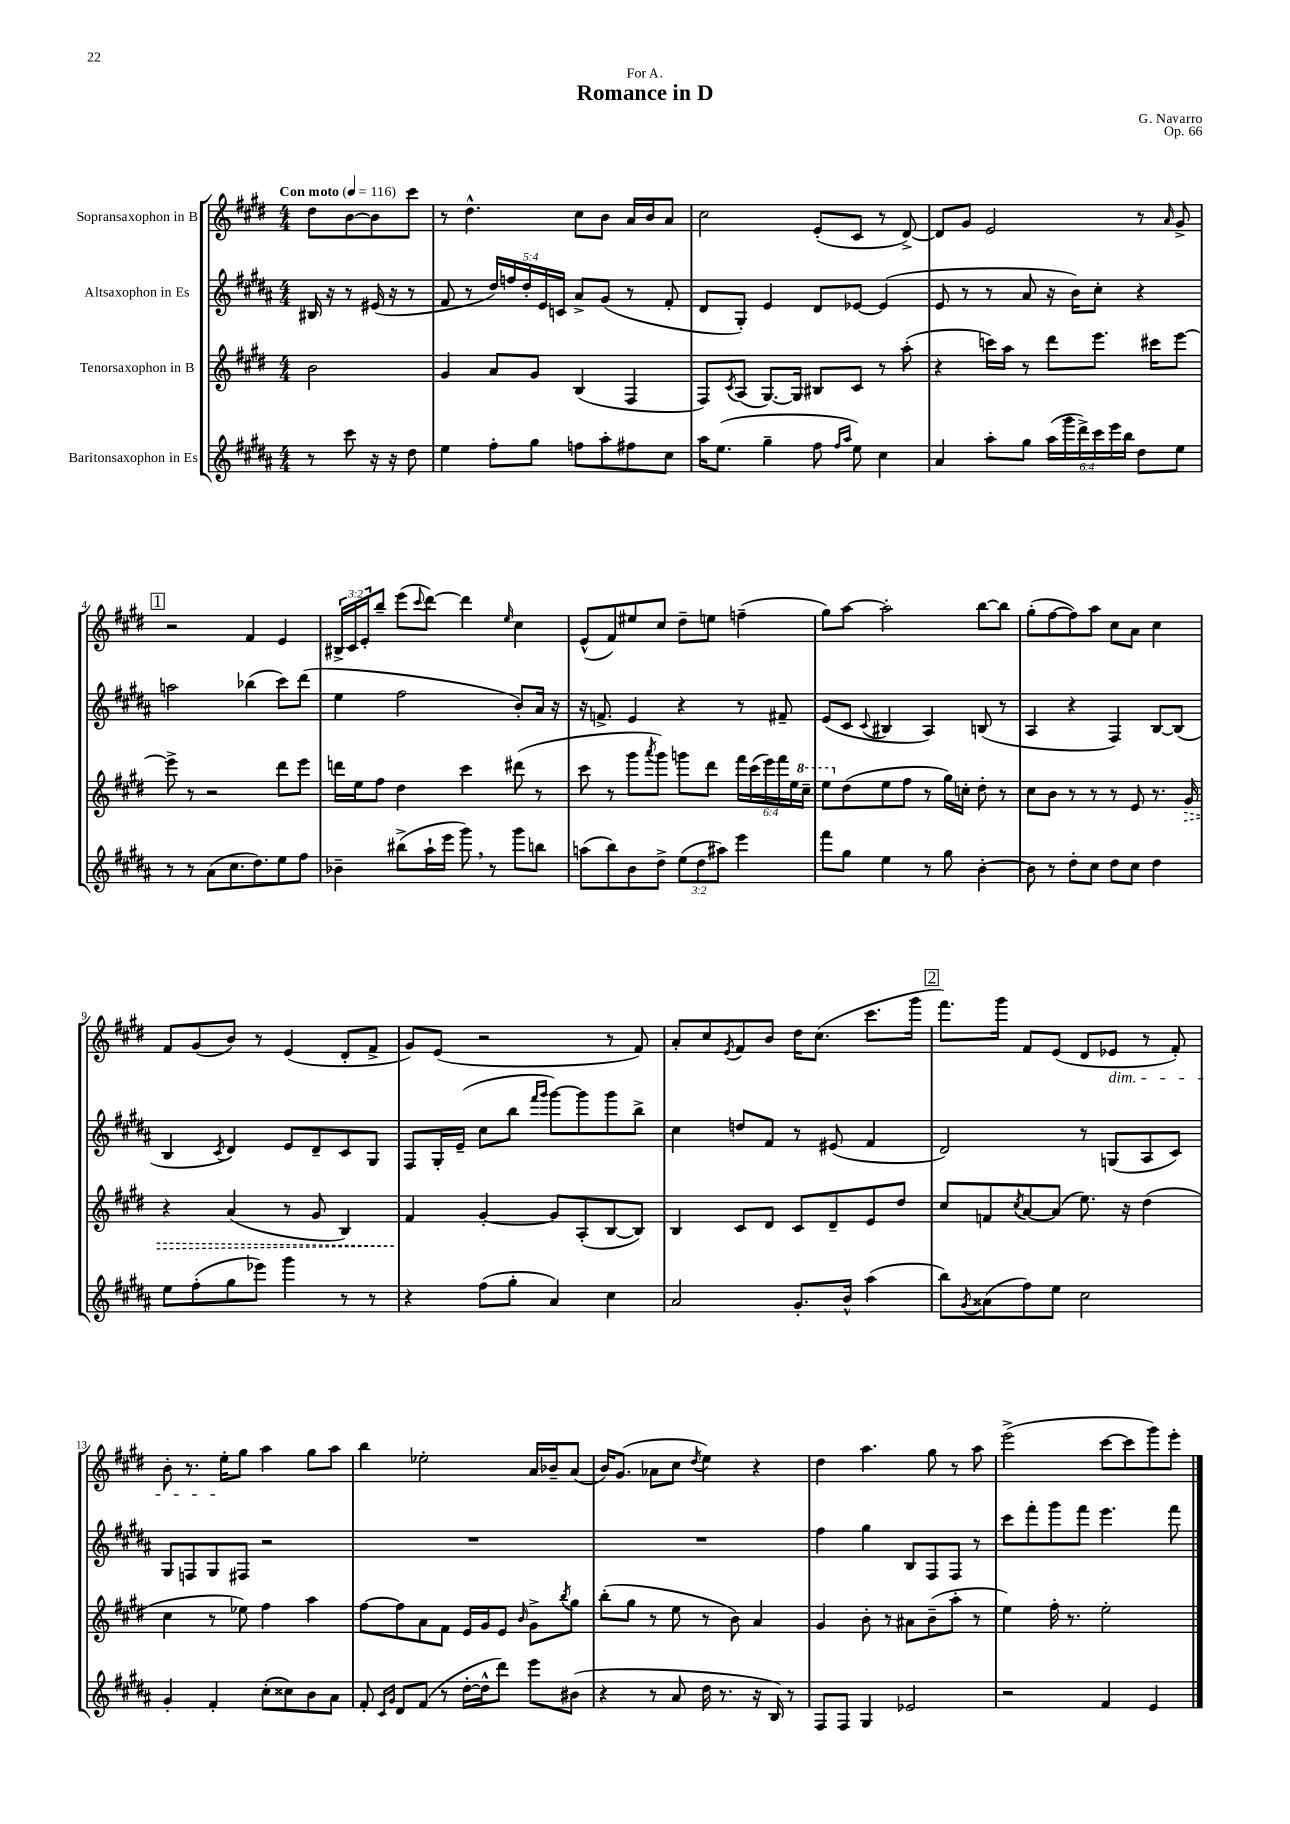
\header { title = "Romance in D" composer = "G. Navarro" dedication = "For A." opus = "Op. 66" }
<<
\new StaffGroup <<
\new Staff = "s0" \with { instrumentName = "Sopransaxophon in B" } {
    \clef treble \key e \major \numericTimeSignature \time 4/4 \override Staff.TupletNumber.text = #tuplet-number::calc-fraction-text \partial 2 \tempo "Con moto" 4 = 116
    dis''8 b'8~ b'8 cis'''8 |
    r8 dis''4.-^ cis''8 b'8 a'16 b'16 a'8 |
    cis''2 e'8-.( cis'8 r8 dis'8~->) |
    dis'8 gis'8 e'2 r8 \grace { a'16 } gis'8-> |
    \mark \markup { \box "1" } r2 fis'4 e'4 |
    \tuplet 3/2 { bis16-> cis'16 e'16-. } b''8-- e'''8( \appoggiatura { cis'''8 } dis'''8~) dis'''4 \grace { e''16 } cis''4 |
    e'8-^( fis'8) eis''8 cis''8 dis''8-- e''8 f''4--( |
    gis''8) a''8~ a''2-. b''8~ b''8 |
    gis''8-.( fis''8~ fis''8) a''8 cis''8 a'8 cis''4 |
    fis'8 gis'8( b'8) r8 e'4( dis'8-. fis'8-> |
    gis'8) e'8( r2 r8 fis'8) |
    a'8-. cis''8 \acciaccatura { e'8 } fis'8 b'8 dis''16 cis''8.( cis'''8. gis'''16 |
    \mark \markup { \box "2" } fis'''8.) gis'''16 fis'8 e'8( dis'8 ees'8\dim r8 fis'8-.) |
    b'8-. r8. e''16-.\! gis''8 a''4 gis''8 a''8 |
    b''4 ees''2-. a'16 bes'16-- a'8( |
    b'16) gis'8.( aes'8 cis''8 \acciaccatura { dis''8 } e''4) r4 |
    dis''4 a''4. gis''8 r8 a''8 |
    e'''2->( cis'''8~ cis'''8 gis'''8) e'''8-. \bar "|." |
}
\new Staff = "s1" \with { instrumentName = "Altsaxophon in Es" } {
    \clef treble \key b \major \numericTimeSignature \time 4/4 \override Staff.TupletNumber.text = #tuplet-number::calc-fraction-text \partial 2
    bis16 r16 r8 eis'16( r16 r8 |
    fis'8 r8 \tuplet 5/4 { dis''16) f''16 dis''16-. e'16 c'16 } ais'8-> gis'8( r8 fis'8-. |
    dis'8 gis8-.) e'4 dis'8 ees'8~ ees'4( |
    e'8 r8 r8 ais'8 r16 b'16) cis''8-. r4 |
    \mark \markup { \box "1" } a''2 bes''4( cis'''8) dis'''8( |
    e''4 fis''2 b'8-.) ais'16 r16 |
    r16 f'8.-> e'4 r4 r8 fis'8-- |
    e'8( cis'8 \appoggiatura { cis'8 } bis4 ais4) b8( r8 |
    ais4 r4 fis4) b8~ b8( |
    b4 \acciaccatura { cis'8 } dis'4) e'8 dis'8-- cis'8 gis8 |
    fis8 gis16-. e'16--( cis''8 b''8 \grace { fis'''16 gis'''16 } gis'''8~) gis'''8 gis'''8 b''8-> |
    cis''4 d''8 fis'8 r8 eis'8( fis'4 |
    \mark \markup { \box "2" } dis'2) r8 g8( ais8 cis'8) |
    gis8 f8 gis8 fis8 r2 |
    R1 |
    R1 |
    fis''4 gis''4 b8 fis8 fis8 r8 |
    cis'''8 fis'''8-. gis'''8 fis'''8 e'''4. fis'''8 \bar "|." |
}
\new Staff = "s2" \with { instrumentName = "Tenorsaxophon in B" } {
    \clef treble \key e \major \numericTimeSignature \time 4/4 \override Staff.TupletNumber.text = #tuplet-number::calc-fraction-text \partial 2
    b'2 |
    gis'4 a'8 gis'8 b4( fis4 |
    fis8) \acciaccatura { cis'8 } a8( gis8.~) gis16 bis8 cis'8 r8 a''8-.( |
    r4 c'''16) a''16 r8 dis'''8 e'''8. cis'''16 e'''8~ |
    \mark \markup { \box "1" } e'''8-> r8 r2 dis'''8 e'''8 |
    d'''16 e''16 fis''8 dis''4 cis'''4 dis'''8( r8 |
    cis'''8 r8 gis'''8 \acciaccatura { a'''8 } gis'''8) g'''8 dis'''8 \tuplet 6/4 { fis'''16 cis'''16( e'''16) fis'''16 e''16 \ottava #1 cis'''16-- } |
    e'''8 \ottava #0 dis''8( e''8 fis''8 r8 gis''16) c''16-. dis''8-. r8 |
    cis''8 b'8 r8 r8 r8 e'8 r8. \once \override Hairpin.style = #'dashed-line gis'16\> |
    r4 a'4( r8 gis'8 b4) |
    fis'4\! gis'4~-. gis'8 a8-.( b8~ b8) |
    b4 cis'8 dis'8 cis'8 dis'8-- e'8 dis''8 |
    \mark \markup { \box "2" } cis''8 f'8 \acciaccatura { cis''8 } a'8~ a'8( e''8.) r16 dis''4( |
    cis''4 r8 ees''8) fis''4 a''4 |
    fis''8~ fis''8 a'8 fis'8 e'16 gis'16 e'8 \grace { b'16 } gis'8-> \acciaccatura { b''8 } gis''8 |
    b''8-.( gis''8 r8 e''8 r8 b'8) a'4 |
    gis'4 b'8-. r8 ais'8 b'8--( a''8-. r8 |
    e''4) fis''16-. r8. e''2-. \bar "|." |
}
\new Staff = "s3" \with { instrumentName = "Baritonsaxophon in Es" } {
    \clef treble \key b \major \numericTimeSignature \time 4/4 \override Staff.TupletNumber.text = #tuplet-number::calc-fraction-text \partial 2
    r8 cis'''8 r16 r16 dis''8 |
    e''4 fis''8-. gis''8 f''8 ais''8-. fis''8 cis''8 |
    ais''16 e''8.( gis''4-- fis''8 \grace { fis''16 ais''16 } e''8) cis''4 |
    ais'4 ais''8-. gis''8 \tuplet 6/4 { ais''16( gis'''16 dis'''16->) cis'''16 e'''16 b''16 } dis''8 e''8 |
    \mark \markup { \box "1" } r8 r8 ais'8( cis''8. dis''8.) e''8 fis''8 |
    bes'4-- bis''8->( ais''16-! e'''16 gis'''8) \breathe r8 gis'''8 b''8 |
    a''8( b''8) b'8 dis''8-> \tuplet 3/2 { e''8( dis''8 ais''8) } e'''4 |
    fis'''8 gis''8 e''4 r8 gis''8 b'4~-. |
    b'8 r8 dis''8-. cis''8 dis''8 cis''8 dis''4 |
    e''8 fis''8-.( gis''8 ees'''8) gis'''4 r8 r8 |
    r4 fis''8( gis''8-. ais'4) cis''4 |
    ais'2 gis'8.-. b'16-^ ais''4( |
    \mark \markup { \box "2" } b''8) \acciaccatura { gis'8 } aisis'8( fis''8) e''8 cis''2 |
    gis'4-. fis'4-. cis''8-.( cisis''8) b'8 ais'8 |
    fis'8-. \grace { cis'16 gis'16 } dis'8 fis'8( r8 dis''16~-. dis''16-^ dis'''8) e'''8 bis'8( |
    r4 r8 ais'8 dis''16 r8. r16 b16) r8 |
    fis8 fis8 gis4 ees'2 |
    r2 fis'4 e'4 \bar "|." |
}
>>
>>
